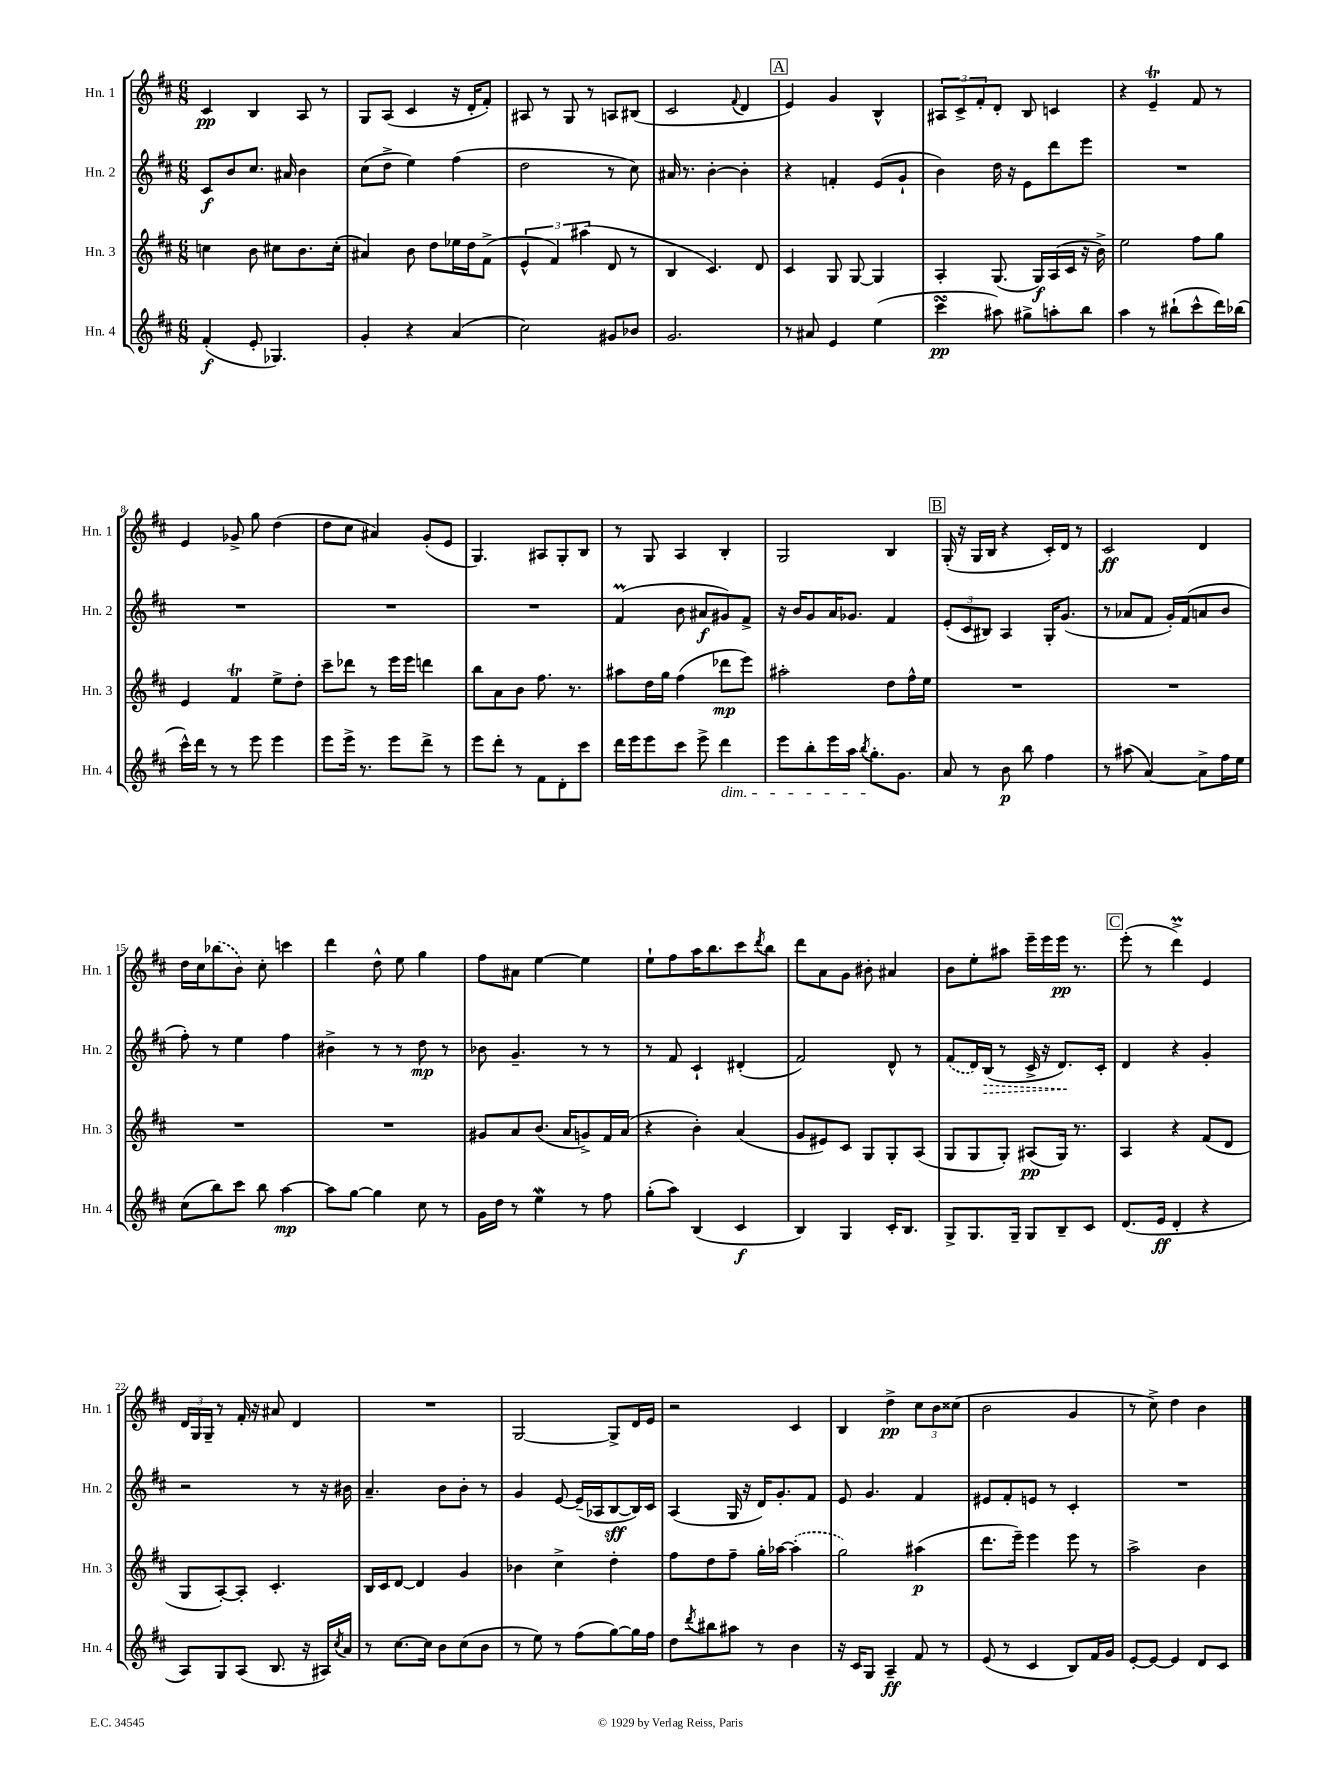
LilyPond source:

<<
\new StaffGroup <<
\new Staff = "s0" \with { instrumentName = "Hn. 1" shortInstrumentName = "Hn. 1" } {
    \clef treble \key d \major \numericTimeSignature \time 6/8
    cis'4\pp b4 a8 r8 |
    g8 a8( cis'4 r16 d'16-. fis'8-.) |
    ais8 r8 g8 r8 a8 bis8( |
    cis'2 \appoggiatura { fis'8 } d'4 |
    \mark \markup { \box "A" } e'4) g'4 b4-^ |
    \tuplet 3/2 { ais8 cis'8-> fis'8-. } d'8-. b8 c'4 |
    r4 e'4--\trill fis'8 r8 |
    e'4 ges'8-> g''8 d''4( |
    d''8 cis''8 ais'4) g'8-.( e'8 |
    g4.) ais8 g8-. b8 |
    r8 g8 a4 b4-. |
    g2 b4 |
    \mark \markup { \box "B" } g16-.( r16 g16 b16 r4 cis'16-.) d'16 r8 |
    cis'2\ff d'4 |
    d''16 cis''16 \once \slurDashed bes''8( b'8) cis''8-. c'''4 |
    d'''4 d''8-^ e''8 g''4 |
    fis''8 ais'8 e''4~ e''4 |
    e''8-! fis''8 a''16 b''8. cis'''8 \acciaccatura { d'''8 } b''8 |
    d'''8 a'8 g'8 bis'8-. ais'4 |
    b'8 e''8-. ais''8 e'''16-- e'''16 e'''16\pp r8. |
    \mark \markup { \box "C" } e'''8-.( r8 d'''4->\prall) e'4 |
    \tuplet 3/2 { d'16 g16 g16-- } r8 fis'16-. r16 ais'8 d'4 |
    R2. |
    g2~ g8-> d'16 e'16 |
    r2 cis'4 |
    b4 d''4->\pp \tuplet 3/2 { cis''8 b'8 cisis''8( } |
    b'2 g'4 |
    r8 cis''8->) d''4 b'4 \bar "|." |
}
\new Staff = "s1" \with { instrumentName = "Hn. 2" shortInstrumentName = "Hn. 2" } {
    \clef treble \key d \major \numericTimeSignature \time 6/8
    cis'8\f b'8 cis''8. ais'16 b'4 |
    cis''8( d''8-> e''4) fis''4( |
    d''2 r8 cis''8) |
    ais'16 r8. b'4~-. b'4-. |
    \mark \markup { \box "A" } r4 f'4-. e'8( g'8-! |
    b'4) d''16 r16 e'8 d'''8 e'''8 |
    R2. |
    R2. |
    R2. |
    R2. |
    fis'4\prall( b'8 ais'8\f gis'8) fis'8-> |
    r16 b'16 g'8 a'16 ges'8. fis'4 |
    \mark \markup { \box "B" } \tuplet 3/2 { e'8-.( cis'8 bis8) } a4 g16-. g'8.( |
    r8 aes'8 fis'8 g'16-.) fis'16( a'8 b'8 |
    fis''8-.) r8 e''4 fis''4 |
    bis'4-> r8 r8 d''8\mp r8 |
    bes'8 g'4.-- r8 r8 |
    r8 fis'8 cis'4-! dis'4-.( |
    fis'2) d'8-^ r8 |
    \once \slurDashed fis'8( d'16) \once \override Hairpin.style = #'dashed-line b16\>( r8 cis'16-> r16 d'8.\!) cis'16-. |
    \mark \markup { \box "C" } d'4 r4 g'4-. |
    r2 r8 r16 bis'16 |
    a'4.-- b'8 b'8-. r8 |
    g'4 e'8~ e'16--( aes16 b8~\sff b16) cis'16 |
    a4( g16 r16 d'16) g'8.-. fis'8 |
    e'8 g'4. fis'4 |
    eis'8 fis'8-. e'8 r8 cis'4-. |
    R2. \bar "|." |
}
\new Staff = "s2" \with { instrumentName = "Hn. 3" shortInstrumentName = "Hn. 3" } {
    \clef treble \key d \major \numericTimeSignature \time 6/8
    c''4 b'8 cis''8 b'8. cis''16-.( |
    ais'4) b'8 d''8 ees''16 d''16 fis'8->( |
    \tuplet 3/2 { e'4-^ fis'4) ais''4( } d'8 r8 |
    b4 cis'4.) d'8 |
    \mark \markup { \box "A" } cis'4 g8 g8~ g4 |
    a4-. g8.( g16\f) a16( cis'16 r16 b'16->) |
    e''2 fis''8 g''8 |
    e'4 fis'4\trill e''8-> d''8-. |
    cis'''8-- des'''8 r8 e'''16 e'''16 d'''4 |
    b''8 a'8 b'8 fis''8. r8. |
    ais''8 d''16 g''16 fis''4( des'''8\mp e'''8) |
    ais''2-. d''8 fis''16-^ e''16 |
    \mark \markup { \box "B" } R2. |
    R2. |
    R2. |
    R2. |
    gis'8 a'8 b'8.( a'16 g'8->) fis'16 a'16( |
    r4 b'4-.) a'4( |
    g'8 eis'8) cis'8 g8 g8-. a8( |
    g8 g8 g8-.) ais8\pp( g16) r8. |
    \mark \markup { \box "C" } a4 r4 fis'8( d'8 |
    g8 a8~-.) a8-. cis'4.-. |
    b16 cis'16 d'8~ d'4 g'4 |
    bes'4 cis''4-> d''4-. |
    fis''8 d''8 fis''8-- g''16-. aes''16~ \once \slurDashed aes''4-.( |
    g''2) ais''4\p( |
    d'''8. e'''16--) e'''4 e'''8 r8 |
    a''2-> b'4 \bar "|." |
}
\new Staff = "s3" \with { instrumentName = "Hn. 4" shortInstrumentName = "Hn. 4" } {
    \clef treble \key d \major \numericTimeSignature \time 6/8
    fis'4-.\f( e'8-. ges4.) |
    g'4-. r4 a'4( |
    cis''2) gis'8 bes'8 |
    g'2. |
    \mark \markup { \box "A" } r8 ais'8 e'4 e''4( |
    cis'''4\turn\pp ais''8) gis''8-> a''8-. b''8 |
    a''4 r8 bis''8-!( cis'''8-^ d'''16) bes''16( |
    cis'''16-^) d'''16 r8 r8 e'''8 e'''4 |
    e'''8 e'''16-> r8. e'''8 d'''8-> r8 |
    e'''8 d'''8-. r8 fis'8 d'8-. cis'''8 |
    d'''16 e'''16 e'''8 cis'''8 e'''8-> d'''4\dim |
    e'''8 b''8-. e'''16 a''16 \acciaccatura { b''8 } g''8.-.\! g'8. |
    \mark \markup { \box "B" } a'8 r8 b'8\p b''8 fis''4 |
    r8 ais''8( a'4~) a'8-> fis''16 e''16 |
    cis''8( b''8) cis'''8 b''8 a''4~\mp |
    a''8 g''8~ g''4 cis''8 r8 |
    g'16 d''16 r8 e''4\mordent r8 fis''8 |
    g''8-.( a''8) b4( cis'4\f |
    b4) g4 cis'16-. b8. |
    g8-> g8. g16-- g8 b8-- cis'8 |
    \mark \markup { \box "C" } d'8.( e'16\ff d'4-. r4 |
    a8) g8 a8( b8. r16 ais16) \acciaccatura { cis''8 } a'16 |
    r8 cis''8.~ cis''16 b'8 cis''8( b'8 |
    r8 e''8) r8 fis''8( g''8~) g''16 fis''16 |
    d''8 \acciaccatura { d'''8 } bis''8 ais''8 r8 b'4 |
    r16 cis'16 g8 a4--\ff fis'8 r8 |
    e'8( r8 cis'4 b8) fis'16 g'16 |
    e'8~-. e'8~ e'4 d'8 cis'8 \bar "|." |
}
>>
>>
